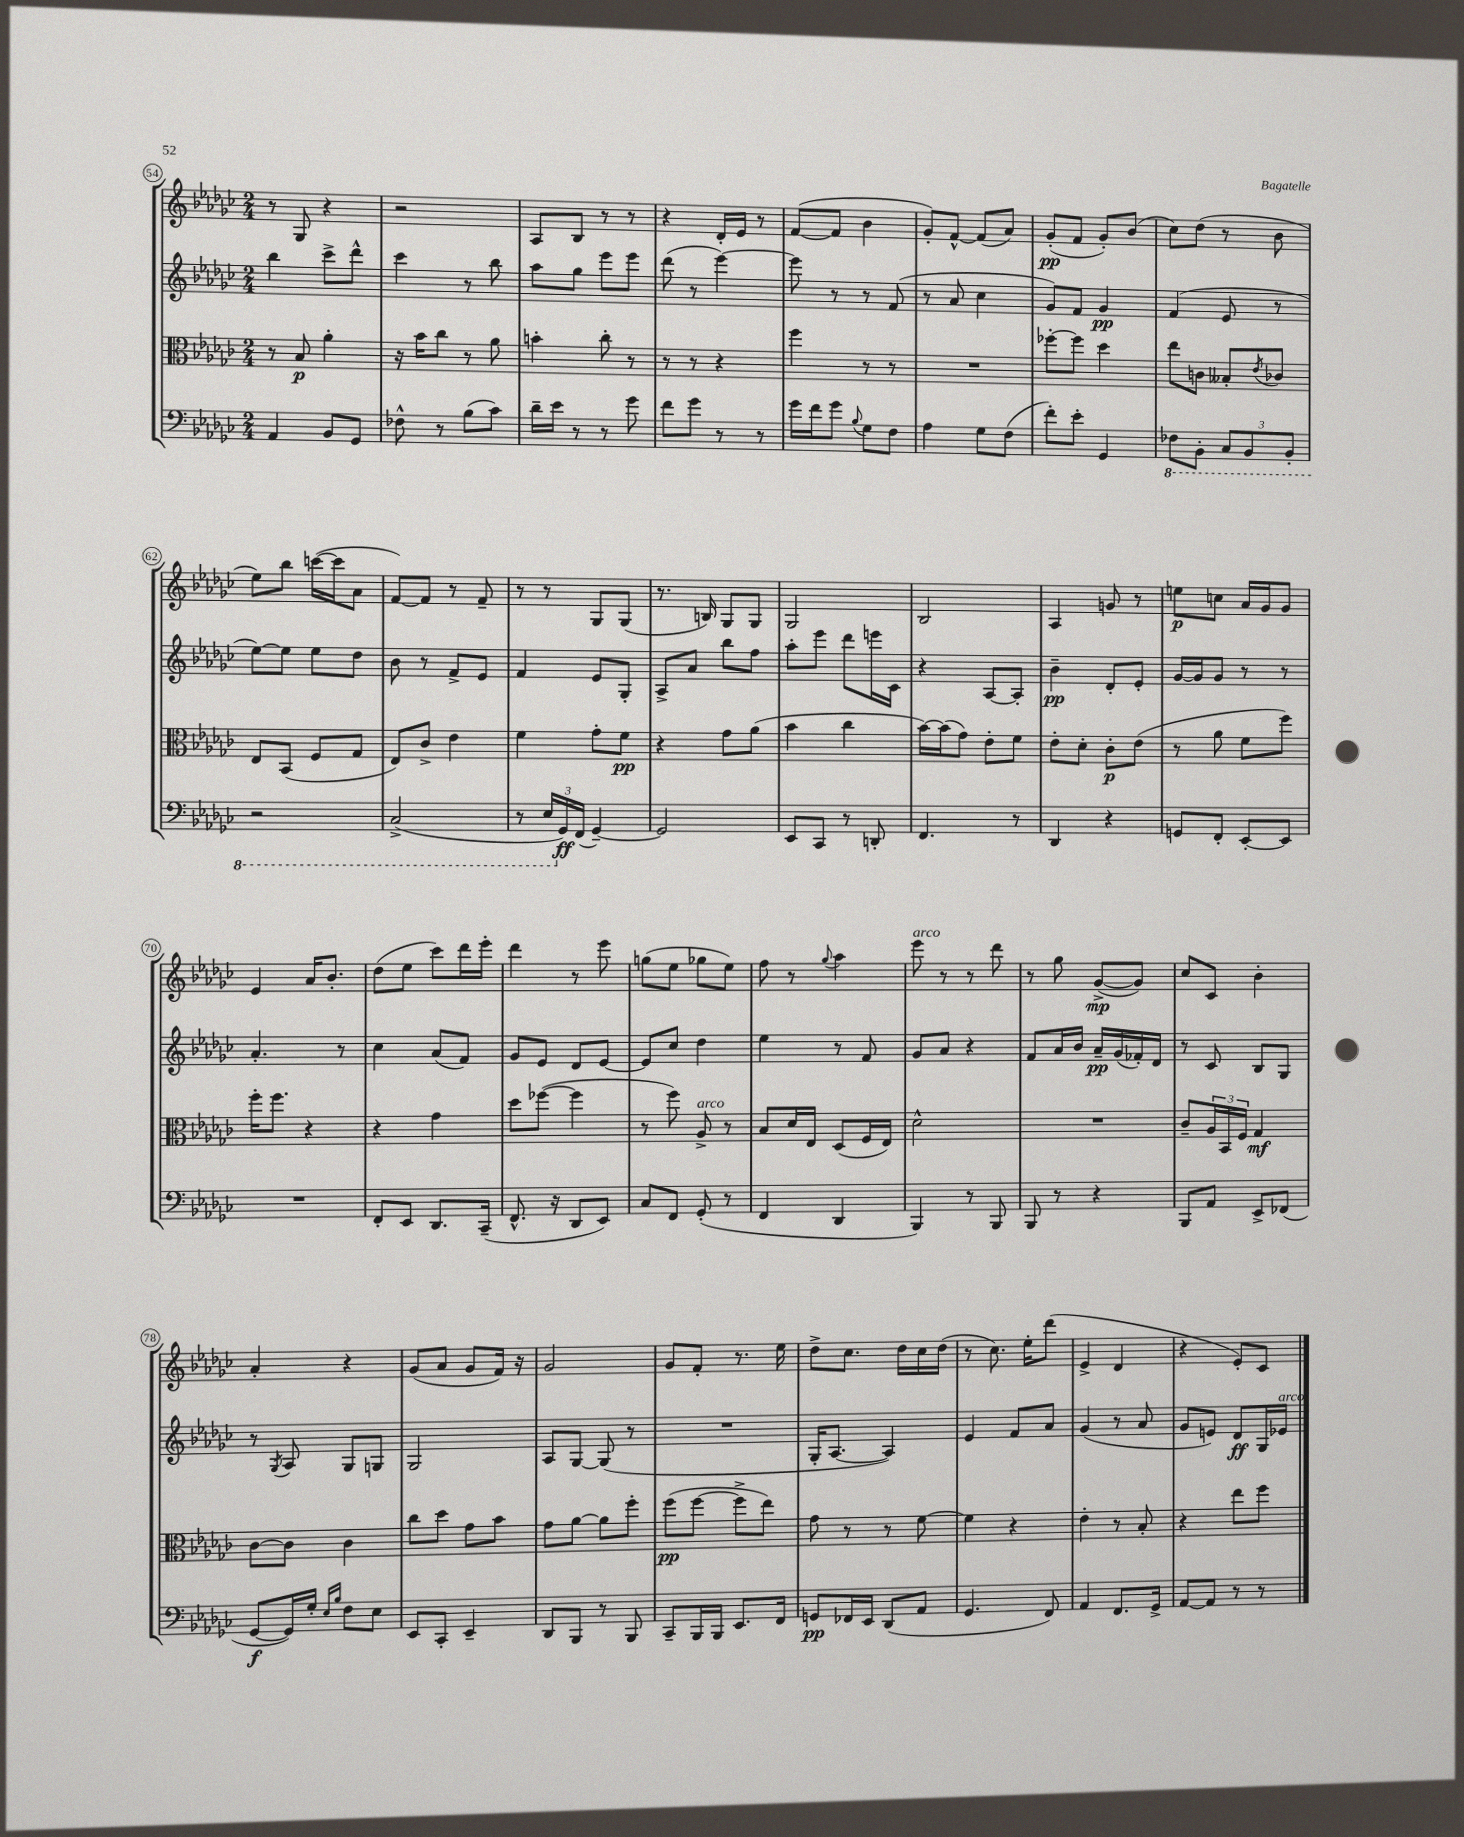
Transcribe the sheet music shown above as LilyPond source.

<<
\new StaffGroup <<
\new Staff = "s0" {
    \clef treble \key ges \major \numericTimeSignature \time 2/4
    r8 ges8 r4 |
    r2 |
    aes8 bes8 r8 r8 |
    r4 des'16-. ees'16 r8 |
    f'8~( f'8 bes'4 |
    ges'8-.) f'8~-^ f'8( aes'8) |
    ges'8-.\pp( f'8 ges'8-.) bes'8( |
    ces''8) des''8( r8 bes'8 |
    ees''8) bes''8 c'''16~( c'''16 aes'8 |
    f'8~) f'8 r8 f'8-- |
    r8 r8 ges8 ges8( |
    r8. b16) ges8 ges8 |
    ges2 |
    bes2 |
    aes4 g'8 r8 |
    e''8\p c''8 aes'16 ges'16 ges'8 |
    ees'4 aes'16 bes'8.-. |
    des''8( ees''8 ces'''8) des'''16 ees'''16-. |
    des'''4 r8 ees'''8 |
    g''8( ees''8 ges''8 ees''8) |
    f''8 r8 \appoggiatura { ges''8 } aes''4 |
    ees'''8^\markup { \italic "arco" } r8 r8 des'''8 |
    r8 ges''8 ges'8~->\mp( ges'8) |
    ces''8 ces'8 bes'4-. |
    aes'4-. r4 |
    ges'8( aes'8 ges'8 f'16) r16 |
    ges'2 |
    ges'8 f'8-. r8. ees''16 |
    des''8-> ces''8. des''16 ces''16 des''16( |
    r8 ces''8.) ees''16-. des'''8( |
    ees'4-> des'4 |
    r4 ees'8-.) ces'8 \bar "|." |
}
\new Staff = "s1" {
    \clef treble \key ges \major \numericTimeSignature \time 2/4
    bes''4 ces'''8-> des'''8-^ |
    ces'''4 r8 bes''8 |
    aes''8 ges''8 ees'''8 ees'''8 |
    des'''8( r8 ees'''4~) |
    ees'''8 r8 r8 f'8( |
    r8 aes'8 ces''4 |
    ges'8) f'8 ges'4\pp |
    f'4( ees'8 r8 |
    ees''8~) ees''8 ees''8 des''8 |
    bes'8 r8 f'8-> ees'8 |
    f'4 ees'8 ges8-. |
    aes8-> aes'8 bes''8 f''8 |
    aes''8-. ees'''8 des'''8 e'''16 ces'16 |
    r4 aes8~ aes8-. |
    bes'4--\pp des'8-. ees'8-. |
    ges'16~ ges'16 ges'8 r8 r8 |
    aes'4.-. r8 |
    ces''4 aes'8( f'8) |
    ges'8 ees'8 des'8 ees'8~ |
    ees'8 ces''8 des''4 |
    ees''4 r8 f'8 |
    ges'8 aes'8 r4 |
    f'8 aes'16 bes'16 aes'16--\pp ges'16( fes'16-.) des'16 |
    r8 ces'8 bes8 ges8 |
    r8 \acciaccatura { ges8 } aes8 ges8 g8 |
    ges2 |
    aes8 ges8~ ges8( r8 |
    R2 |
    ges16-. aes8.~ aes4) |
    ees'4 f'8 aes'8 |
    ges'4( r8 aes'8 |
    ges'8 e'8) des'8\ff ges16 ees'16^\markup { \italic "arco" } \bar "|." |
}
\new Staff = "s2" {
    \clef alto \key ges \major \numericTimeSignature \time 2/4
    r8 bes8\p aes'4-. |
    r16 bes'16 ces''8 r8 aes'8 |
    b'4-. ces''8-. r8 |
    r8 r8 r4 |
    f''4 r8 r8 |
    R2 |
    fes''8~-. fes''8 des''4 |
    ees''8 c'8 beses8-. \acciaccatura { ees'8 } ces'8 |
    ees8 bes,8( f8 ges8 |
    ees8) ces'8-> ees'4 |
    f'4 ges'8-. f'8\pp |
    r4 ges'8 aes'8( |
    bes'4 ces''4 |
    bes'16~) bes'16( ges'8) ees'8-. f'8 |
    ees'8-. des'8-. ces'8-.\p ees'8( |
    r8 aes'8 f'8 f''8) |
    f''16-. f''8. r4 |
    r4 ges'4 |
    des''8 fes''8~( fes''4 |
    r8 f''8) aes8->^\markup { \italic "arco" } r8 |
    bes8 des'16 ees16 des8( f16 ees16) |
    des'2-^ |
    R2 |
    ces'8-- \tuplet 3/2 { aes16 bes,16 f16 } ges4\mf |
    ces'8~ ces'8 ces'4 |
    ces''8 des''8 ges'8 bes'8 |
    ges'8 aes'8~ aes'8 f''8-. |
    f''8\pp( f''8~ f''8-> ees''8) |
    ges'8 r8 r8 f'8~ |
    f'4 r4 |
    ees'4-. r8 bes8-. |
    r4 ees''8 f''8 \bar "|." |
}
\new Staff = "s3" {
    \clef bass \key ges \major \numericTimeSignature \time 2/4
    aes,4 bes,8 ges,8 |
    fes8-^ r8 bes8( ces'8) |
    des'16-- ees'16 r8 r8 ges'8 |
    f'8 ges'8 r8 r8 |
    ges'16 f'16 ges'8 \appoggiatura { bes8 } ges8 f8 |
    aes4 ges8 f8( |
    f'8-.) ees'8-. ges,4 |
    \ottava #-1 fes,8 bes,,8-. \tuplet 3/2 { ces,8 bes,,8 bes,,8-. } |
    r2 |
    ces,2->( |
    r8 \tuplet 3/2 { ees,16 \ottava #0 ges,16\ff) f,16( } ges,4~--) |
    ges,2 |
    ees,8 ces,8 r8 d,8-. |
    f,4. r8 |
    des,4 r4 |
    g,8 f,8-. ees,8~-. ees,8 |
    R2 |
    f,8-. ees,8 des,8. ces,16--( |
    f,8.-^ r16 des,8 ees,8) |
    ces8 f,8 ges,8-.( r8 |
    f,4 des,4 |
    bes,,4) r8 bes,,8 |
    bes,,8 r8 r4 |
    bes,,8 aes,8 ees,8-> fes,8( |
    ges,8~\f ges,16) ges16-. \grace { ees16 bes16 } f8 ees8 |
    ees,8 ces,8-. ees,4-- |
    des,8 bes,,8 r8 bes,,8 |
    ces,8-- bes,,16 bes,,16 ees,8. f,16 |
    g,8\pp fes,16 ees,16 des,8( aes,8 |
    ges,4. f,8) |
    aes,4 f,8. ges,16-> |
    aes,8~ aes,8 r8 r8 \bar "|." |
}
>>
>>
\layout { \context { \Score currentBarNumber = #54 \override BarNumber.stencil = #(make-stencil-circler 0.1 0.3 ly:text-interface::print) } }
